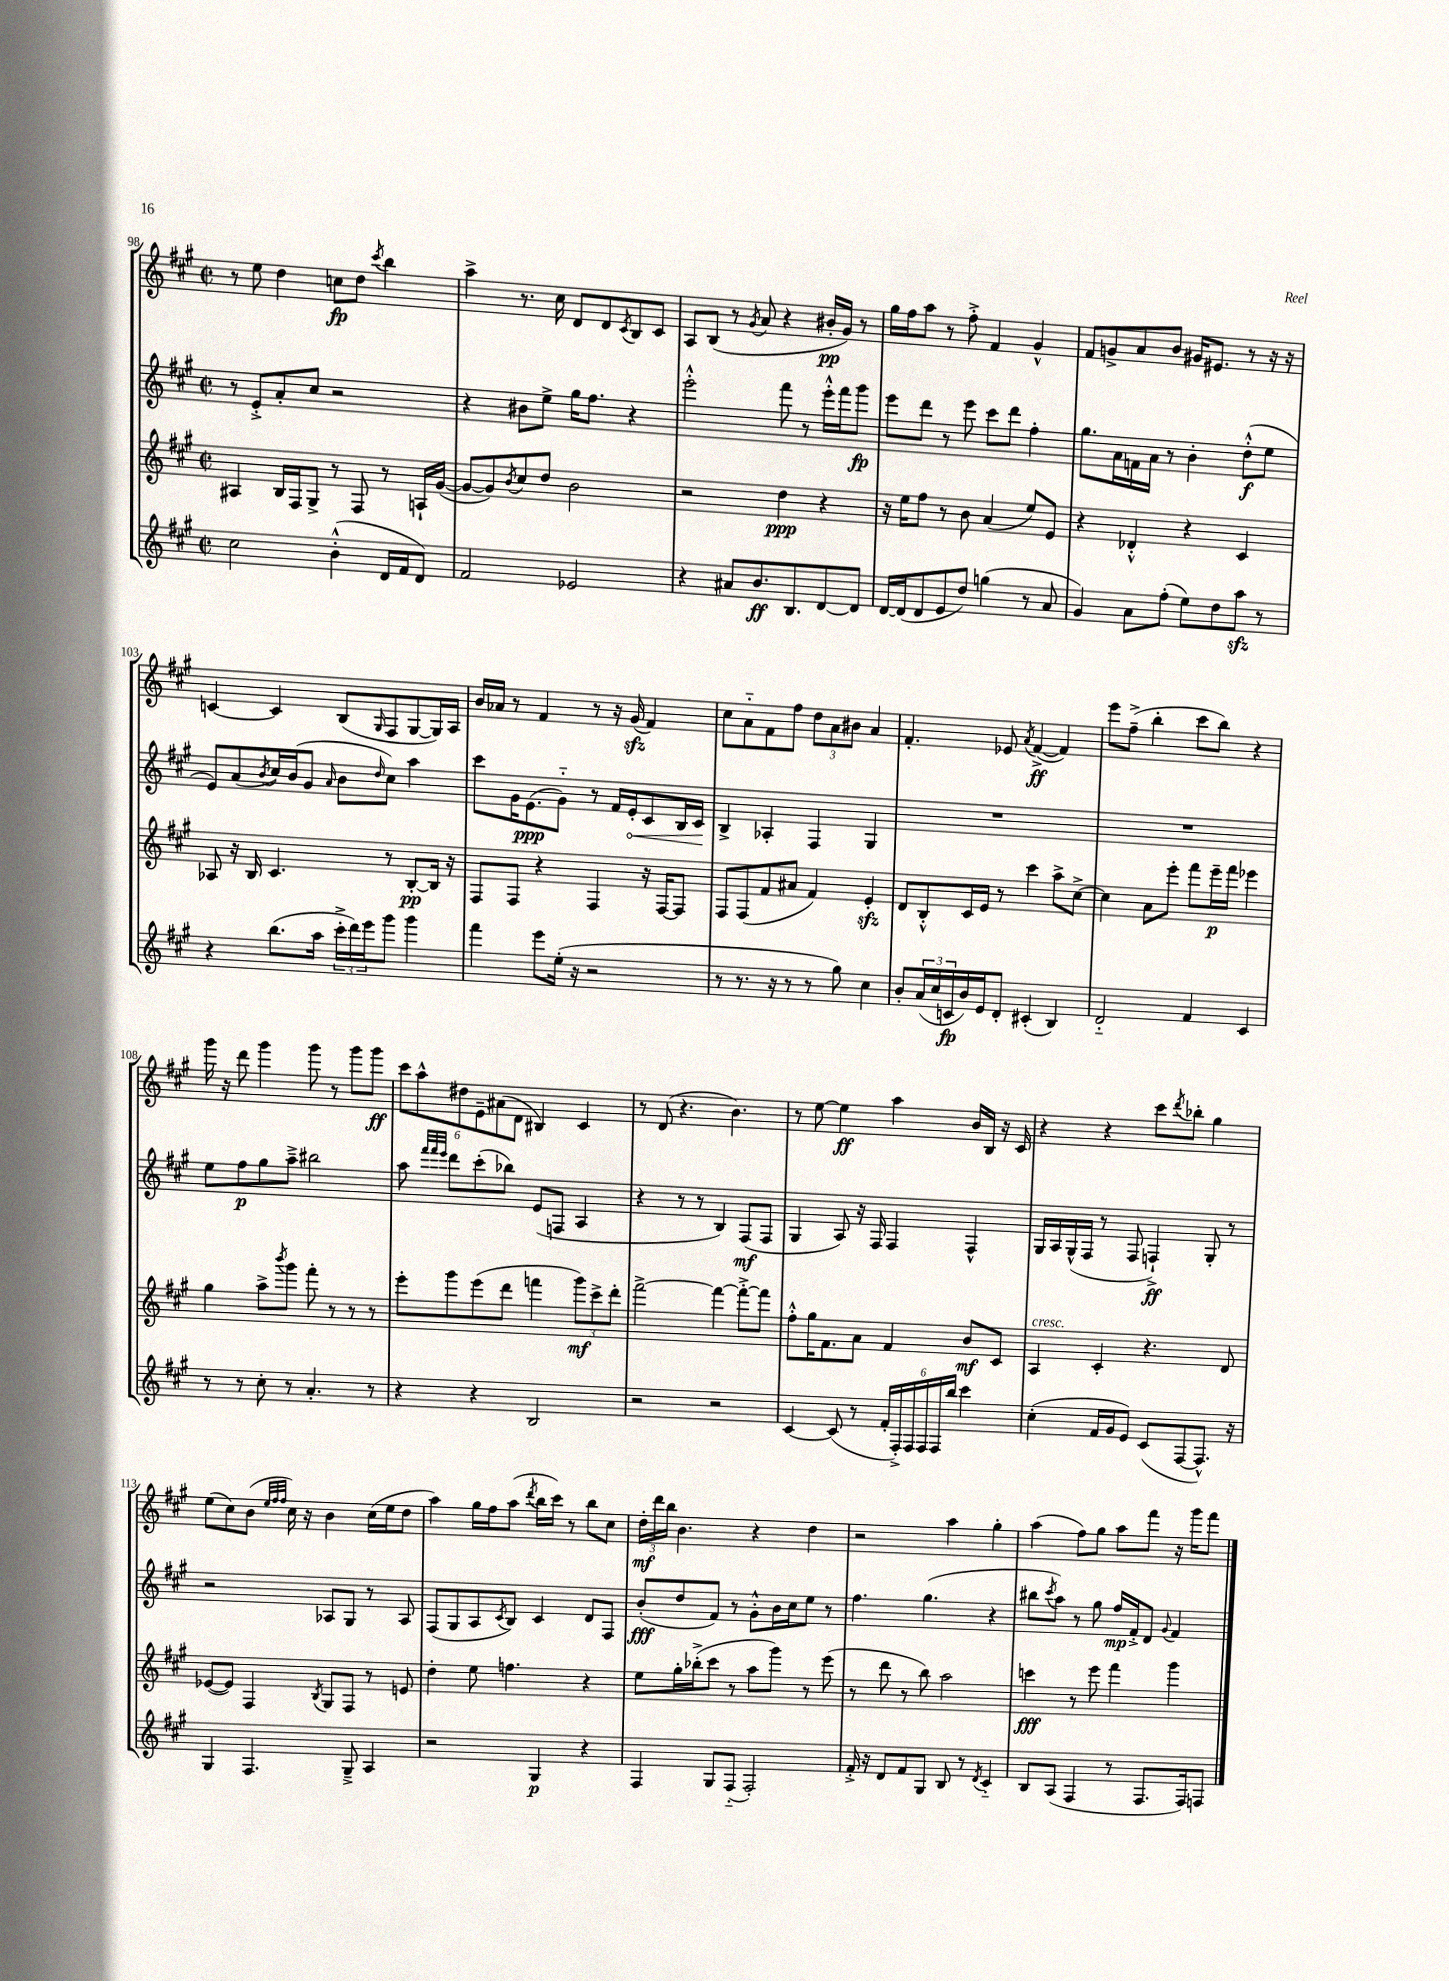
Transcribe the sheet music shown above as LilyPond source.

<<
\new StaffGroup <<
\new Staff = "s0" {
    \clef treble \key a \major \defaultTimeSignature \time 2/2
    r8 e''8 d''4 c''8\fp d''8 \acciaccatura { cis'''8 } b''4 |
    a''4-> r8. cis''16 d'8 d'8 \acciaccatura { cis'8 } b8 cis'8 |
    a8 b8( r8 \acciaccatura { gis'8 } a'8 r4 bis'16-.\pp gis'16) r8 |
    gis''16 fis''16 a''8 r8 fis''8-.-> fis'4 gis'4-^ |
    fis'8 g'8-> a'8 b'8 gis'16 eis'8. r8 r16 r16 |
    c'4~ c'4 b8( \grace { gis16 } fis8 gis8~ gis16) a16 |
    b'16 aes'16 r8 fis'4 r8 r16 gis'16\sfz( fis'4) |
    cis''8 a'8-_ fis'8 fis''8 \tuplet 3/2 { d''8 a'8 bis'8 } a'4 |
    fis'4.-. ees'8 \acciaccatura { a'8 } fis'4~->\ff( fis'4) |
    e'''8 fis''8--->( b''4-. cis'''8 b''8) r4 |
    gis'''16 r16 d'''8 gis'''4 gis'''8 r8 gis'''8 gis'''8\ff |
    \tuplet 6/4 { cis'''8 a''8-^ dis''8 e'8-- ais'8( d'8 } bis4) cis'4 |
    r8 d'8( r4. b'4.) |
    r8 e''8~ e''4\ff a''4 b'16 b16 r16 cis'16 |
    r4 r4 cis'''8 \acciaccatura { d'''8 } bes''8-. gis''4 |
    e''8( cis''8) b'8( \grace { e''32 fis''32 fis''32 } cis''16) r16 b'4 cis''16( e''16 d''8 |
    a''4) gis''16 fis''16 a''8( \acciaccatura { d'''8 } b''16 cis'''16) r8 b''8 cis''8 |
    \tuplet 3/2 { d''16-.\mf d'''16 b''16 } b'4. r4 d''4 |
    r2 a''4 gis''4-. |
    a''4( fis''8) gis''8 a''8 fis'''8 r16 gis'''16 fis'''8 \bar "|." |
}
\new Staff = "s1" {
    \clef treble \key a \major \defaultTimeSignature \time 2/2
    r8 e'8-.-> a'8-. cis''8 r2 |
    r4 bis'8 e''8-> gis''16 fis''8. r4 |
    e'''2-.-^ fis'''8 r8 e'''16-.-^ fis'''16 gis'''8\fp |
    e'''8 d'''8 r8 e'''8 cis'''8 d'''8 fis''4-. |
    gis''8. a'16 f'16 a'16 r8 b'4-. d''8-.-^\f( e''8 |
    e'8) a'8( \acciaccatura { b'8 } cis''16) b'16( gis'8 \grace { a'16 } b'8 \grace { d''16 } cis''8) a''4 |
    cis'''8 gis'16 e'8.\ppp( gis'8-_) r8 fis'16 \once \override Hairpin.circled-tip = ##t e'16-.\< cis'8 b16 cis'16\! |
    b4-> aes4-. fis4 gis4 |
    R1 |
    R1 |
    e''8 fis''8\p gis''8 a''8---> bis''2 |
    a''8 \grace { fis'''32 fis'''32 e'''32 } d'''8 cis'''8-.( bes''8) e'8( f8 a4 |
    r4 r8 r8 b4) fis8\mf( fis8 |
    gis4 a8) r16 fis16 fis4 fis4-^ |
    gis16 a16 gis16-^( fis16 r8 fis8 f4-!->\ff) gis8-. r8 |
    r2 aes8 gis8 r8 aes8 |
    fis8( gis8 a8 \acciaccatura { cis'8 } b8) cis'4 d'8 fis8 |
    b'8-.\fff( d''8 fis'8) r8 gis'8-.-^ b'16 cis''16 e''8 r8 |
    fis''4. gis''4.( r4 |
    bis''8 \acciaccatura { cis'''8 } a''8) r8 gis''8 fis''16\mp fis'16-.-> d'8 \appoggiatura { gis'8 } fis'4 \bar "|." |
}
\new Staff = "s2" {
    \clef treble \key a \major \defaultTimeSignature \time 2/2
    ais4 b16 fis16 gis8-> r8 fis8 r8 a16-! gis'16~( |
    gis'8~ gis'8) \acciaccatura { b'8 } cis''8 d''8 b'2 |
    r2 d''4\ppp r4 |
    r16 e''16 fis''8 r8 b'8 a'4( e''8) e'8 |
    r4 des'4-.-^ r4 cis'4 |
    aes8 r16 b16 cis'4. r8 b8~-.\pp b16 r16 |
    fis8 fis8 r4 fis4 r16 fis16~ fis8 |
    fis8 fis8( fis'8 ais'8 fis'4) e'4-.\sfz |
    d'8 b8-.-^ cis'16 e'16 r8 cis'''4 a''8-> cis''8~-> |
    cis''4 a'8 e'''8-. fis'''8 e'''16--\p fis'''16 ees'''4 |
    gis''4 a''8-> \acciaccatura { b'''8 } gis'''8 fis'''8-. r8 r8 r8 |
    e'''8-. gis'''8 e'''8( d'''8 f'''4 \tuplet 3/2 { gis'''8\mf) cis'''8-> d'''8-. } |
    fis'''2~-> fis'''4~ fis'''8~-.-> fis'''8 |
    fis''8-.-^ gis''16 fis'8. a'8 fis'4 b'8\mf cis'8 |
    a4^\markup { \italic "cresc." } cis'4-. r4. d'8 |
    ees'8~( ees'8) fis4 \acciaccatura { b8 } gis8 fis8 r8 e'8 |
    d''4-. e''8 f''4. r4 |
    e''8 gis''16-. bes''16-.->( cis'''8 r8 a''8 gis'''8) r8 e'''8( |
    r8 d'''8 r8 b''8) a''2 |
    c'''4\fff r8 e'''8 fis'''4 gis'''4 \bar "|." |
}
\new Staff = "s3" {
    \clef treble \key a \major \defaultTimeSignature \time 2/2
    cis''2 b'4-.-^( d'16 fis'16 d'8) |
    fis'2 ees'2 |
    r4 ais'8 b'8.\ff b8. d'8~ d'8 |
    d'16~ d'16( d'8 e'8 d''8) g''4( r8 a'8 |
    gis'4) a'8 fis''8-.( e''8) d''8 a''8\sfz r8 |
    r4 b''8.( a''16 \tuplet 3/2 { cis'''16-.-> d'''16) e'''16 } gis'''8 gis'''4 |
    fis'''4 e'''8 e''16-.( r16 r2 |
    r8 r8. r16 r8 r8 gis''8) cis''4 |
    b'8-. \tuplet 3/2 { a'16( cis''16 c'16\fp } b'16) e'16 d'8-. cis'4-.( b4) |
    d'2-_ fis'4 cis'4 |
    r8 r8 cis''8-. r8 a'4.-. r8 |
    r4 r4 b2 |
    r2 r2 |
    cis'4~ cis'8( r8 \tuplet 6/4 { fis'16-. fis16-.->) fis16 fis16 fis16 b''16 } cis'''4 |
    cis''4-.( fis'16 gis'16 e'8) cis'8( fis8~ fis8.-^) r16 |
    gis4 fis4. gis8---> a4 |
    r2 gis4\p r4 |
    fis4 gis8 fis8-_( fis2-.) |
    fis'16-.-> r16 d'8 fis'8 gis8 b8 r8 \acciaccatura { d'8 } cis'4-_ |
    b8 a8( fis4 r8 fis8. fis16) f8 \bar "|." |
}
>>
>>
\layout { \context { \Score currentBarNumber = #98 } }
